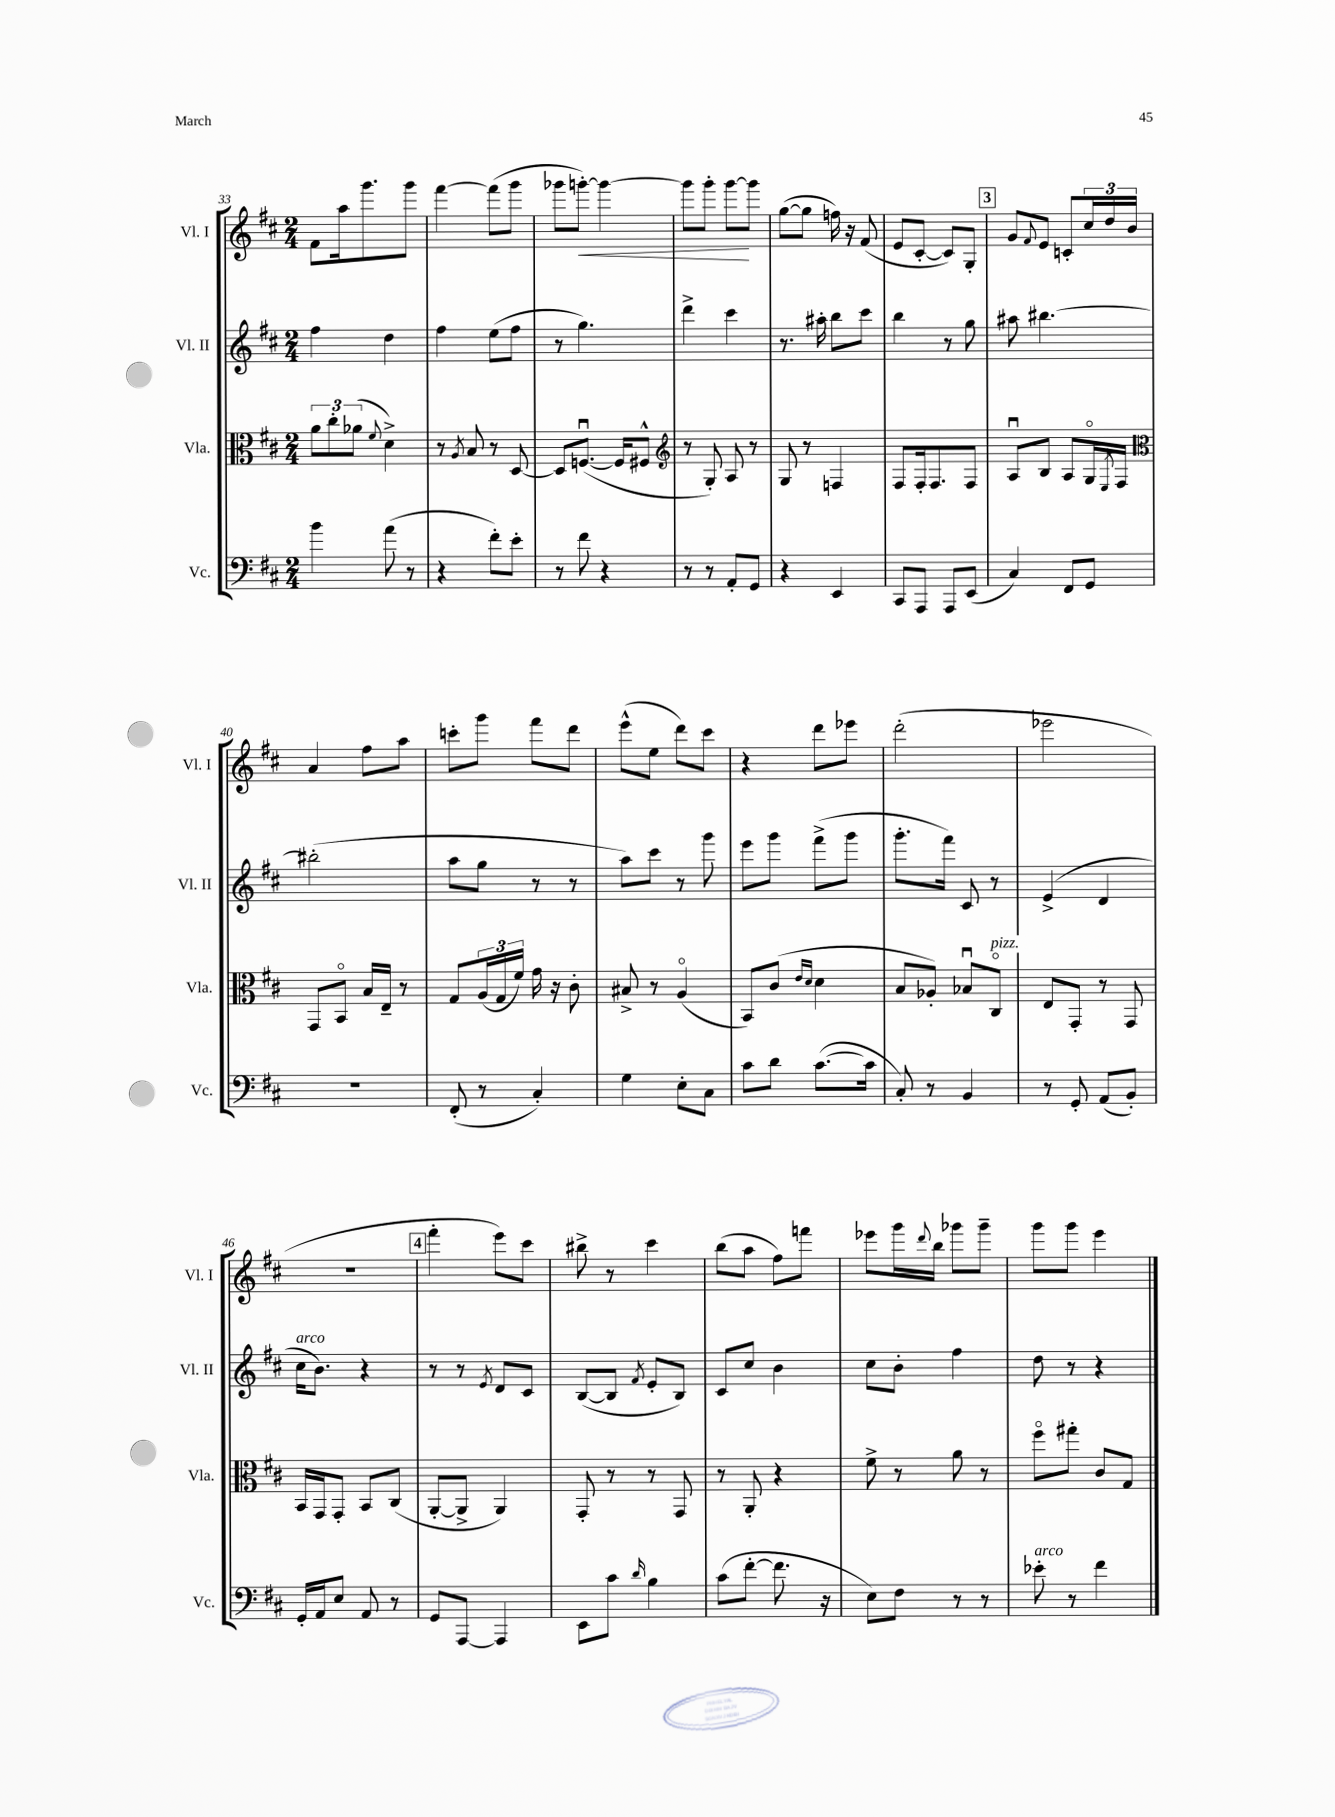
<<
\new StaffGroup <<
\new Staff = "s0" \with { instrumentName = "Vl. I" shortInstrumentName = "Vl. I" } {
    \clef treble \key d \major \numericTimeSignature \time 2/4
    fis'8 a''16 g'''8. g'''8 |
    fis'''4~ fis'''8( g'''8 |
    ges'''8 g'''8~-.\<) g'''4~ |
    g'''8 g'''8-. g'''8~\! g'''8 |
    g''8~( g''8 f''16) r16 fis'8( |
    e'8 cis'8~-. cis'8) g8-. |
    \mark \markup { \box "3" } g'8 \appoggiatura { fis'8 } e'8 c'8-. \tuplet 3/2 { cis''16 d''16 b'16 } |
    a'4 fis''8 a''8 |
    c'''8-. g'''8 fis'''8 d'''8 |
    e'''8-^( e''8 d'''8) cis'''8 |
    r4 d'''8 ees'''8 |
    d'''2-.( |
    ees'''2 |
    R2 |
    \mark \markup { \box "4" } fis'''4-. e'''8) cis'''8 |
    bis''8-> r8 cis'''4 |
    b''8( a''8 fis''8) f'''8 |
    ees'''8 g'''16 \appoggiatura { d'''8 } b''16 ges'''8 ges'''8-- |
    g'''8 g'''8 e'''4 \bar "|." |
}
\new Staff = "s1" \with { instrumentName = "Vl. II" shortInstrumentName = "Vl. II" } {
    \clef treble \key d \major \numericTimeSignature \time 2/4
    fis''4 d''4 |
    fis''4 e''8( fis''8 |
    r8 g''4.) |
    d'''4-> cis'''4 |
    r8. ais''16-. b''8 cis'''8 |
    b''4 r8 g''8 |
    \mark \markup { \box "3" } ais''8 bis''4.~ |
    bis''2-.( |
    a''8 g''8 r8 r8 |
    a''8) cis'''8 r8 g'''8 |
    e'''8 g'''8 fis'''8->( g'''8 |
    g'''8.-. fis'''16) cis'8 r8 |
    e'4->( d'4 |
    cis''16^\markup { \italic "arco" } b'8.) r4 |
    \mark \markup { \box "4" } r8 r8 \acciaccatura { e'8 } d'8 cis'8 |
    b8~( b8 \acciaccatura { fis'8 } e'8-. b8) |
    cis'8 cis''8 b'4 |
    cis''8 b'8-. fis''4 |
    d''8 r8 r4 \bar "|." |
}
\new Staff = "s2" \with { instrumentName = "Vla." shortInstrumentName = "Vla." } {
    \clef alto \key d \major \numericTimeSignature \time 2/4
    \tuplet 3/2 { a'8 cis''8-. aes'8( } \appoggiatura { fis'8 } d'4->) |
    r8 \acciaccatura { a8 } b8 r8 d8~ |
    d8 f8.~\downbow( f16 fis8-^ |
    \clef treble r8 g8-.) a8 r8 |
    g8 r8 f4 |
    fis8 fis16-. fis8. fis8 |
    \mark \markup { \box "3" } a8\downbow b8 a8 g16\flageolet \acciaccatura { e8 } fis16 |
    \clef alto g,8 b,8\flageolet b16 e16-- r8 |
    g8 \tuplet 3/2 { a16( g16 fis'16) } g'16 r16 cis'8-. |
    bis8-> r8 a4\flageolet( |
    b,8) cis'8( \grace { e'16 d'16 } d'4 |
    b8 aes8-.) bes8\downbow cis8\flageolet^\markup { \italic "pizz." } |
    e8 g,8-. r8 g,8 |
    b,16 g,16 g,8-. b,8 cis8( |
    \mark \markup { \box "4" } a,8~-. a,8-> a,4) |
    g,8-. r8 r8 g,8 |
    r8 a,8-. r4 |
    fis'8-> r8 a'8 r8 |
    fis''8\flageolet gis''8-. cis'8 g8 \bar "|." |
}
\new Staff = "s3" \with { instrumentName = "Vc." shortInstrumentName = "Vc." } {
    \clef bass \key d \major \numericTimeSignature \time 2/4
    b'4 a'8( r8 |
    r4 fis'8-.) e'8-. |
    r8 fis'8 r4 |
    r8 r8 a,8-. g,8 |
    r4 e,4 |
    cis,8 a,,8 a,,8 e,8( |
    \mark \markup { \box "3" } cis4) fis,8 g,8 |
    R2 |
    fis,8-.( r8 cis4-.) |
    g4 e8-. cis8 |
    cis'8 d'8 cis'8.~( cis'16 |
    cis8-.) r8 b,4 |
    r8 g,8-. a,8( b,8-.) |
    g,16-. a,16 e8 a,8 r8 |
    \mark \markup { \box "4" } g,8 a,,8~ a,,4 |
    e,8 cis'8 \grace { d'16 } b4 |
    cis'8( fis'8~-. fis'8. r16 |
    e8) fis8 r8 r8 |
    ees'8-.^\markup { \italic "arco" } r8 fis'4 \bar "|." |
}
>>
>>
\layout { \context { \Score currentBarNumber = #33 } }
